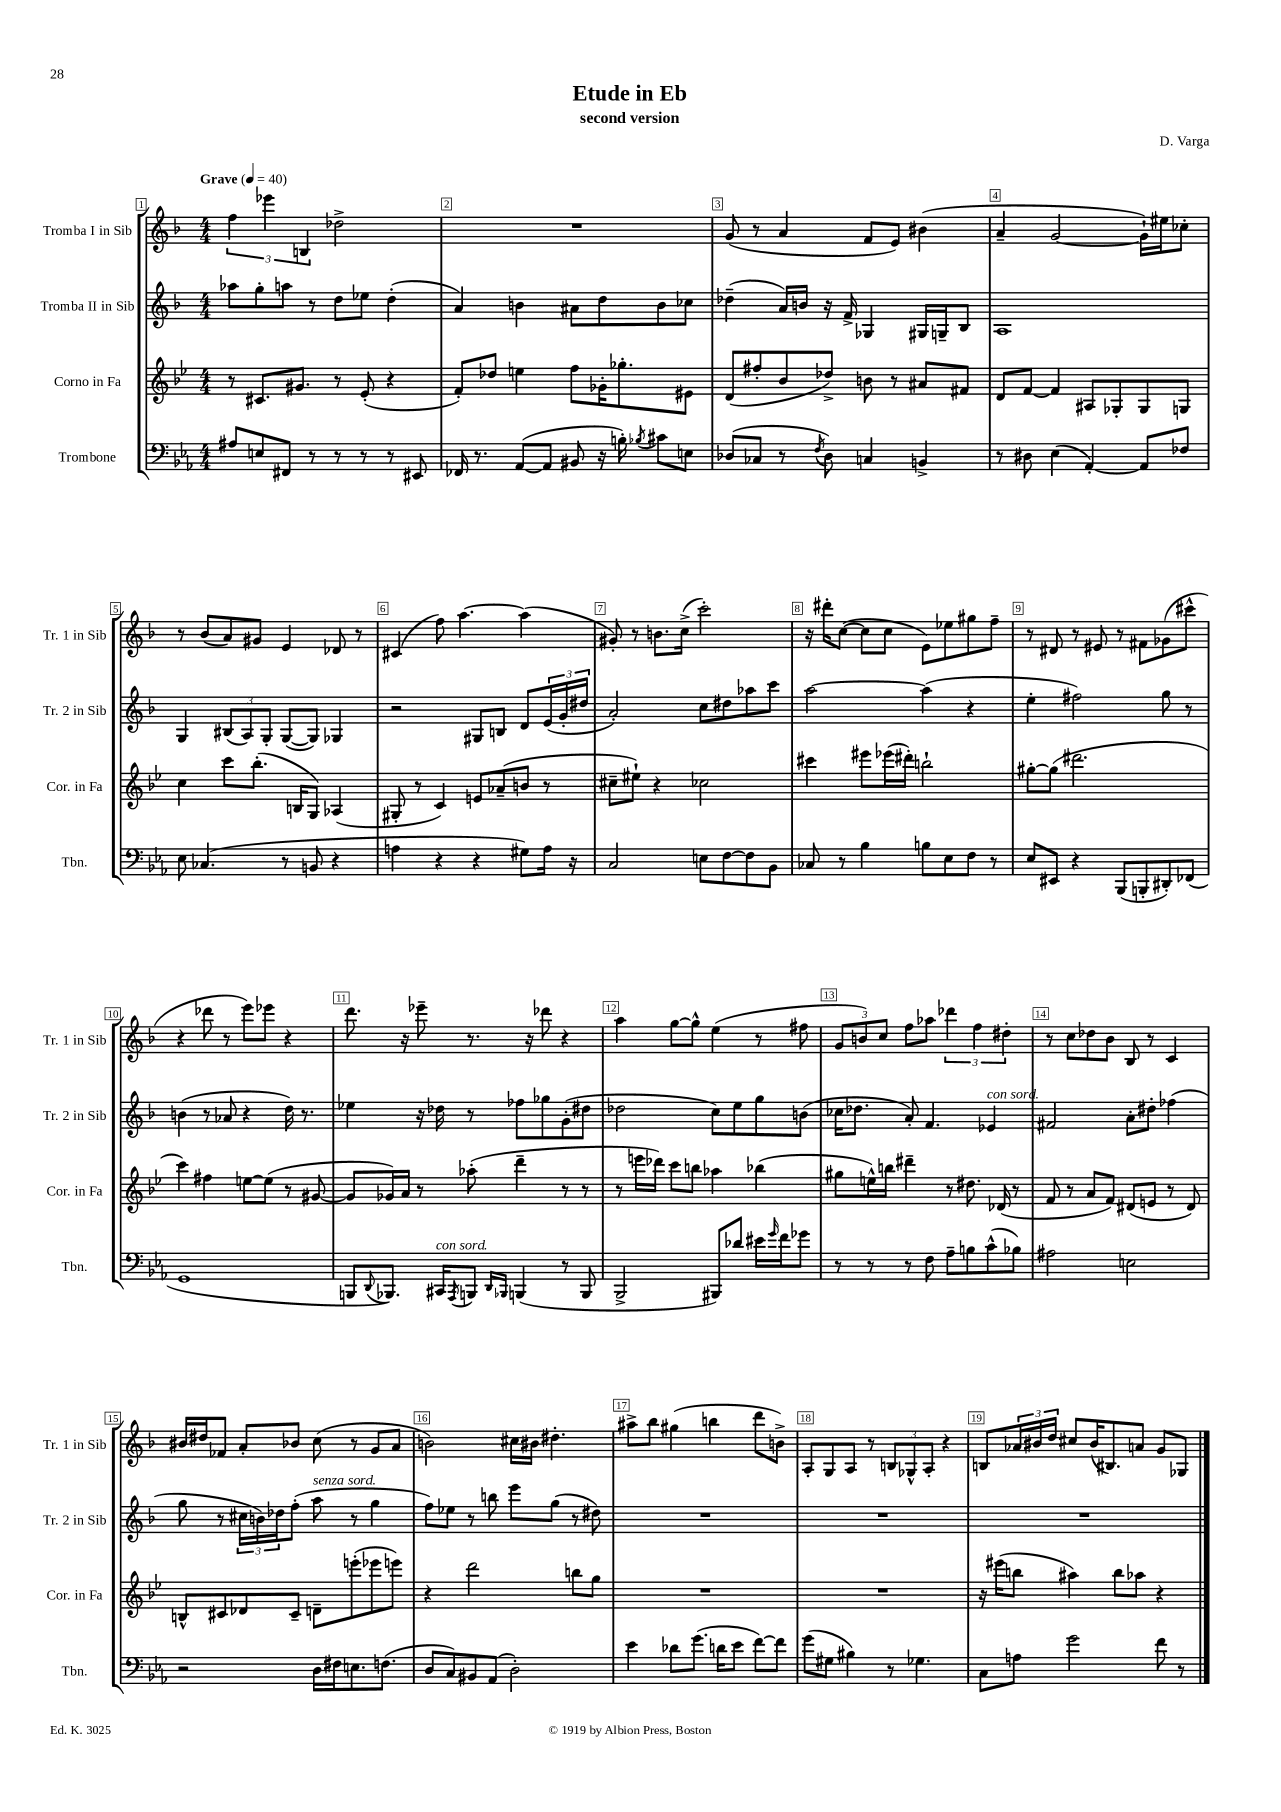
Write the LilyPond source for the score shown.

\header { title = "Etude in Eb" composer = "D. Varga" subtitle = "second version" }
<<
\new StaffGroup <<
\new Staff = "s0" \with { instrumentName = "Tromba I in Sib" shortInstrumentName = "Tr. 1 in Sib" } {
    \clef treble \key f \major \numericTimeSignature \time 4/4 \tempo "Grave" 4 = 40
    \tuplet 3/2 { f''4 ees'''4 b4 } des''2-> |
    R1 |
    g'8( r8 a'4 f'8 e'8) bis'4( |
    a'4-- g'2~ g'16-!) eis''16 ces''8-. |
    r8 bes'8( a'8) gis'8 e'4 des'8 r8 |
    cis'4( f''8) a''4.~ a''4( |
    gis'8-.) r8 b'8. c''16->( c'''2-.) |
    r16 dis'''16-. c''8~( c''8 c''8 e'8) ees''8 gis''8 f''8-- |
    r8 dis'8 r8 eis'8 r8 fis'8 ges'8( cis'''8-^ |
    r4 des'''8 r8 e'''8) ees'''8 r4 |
    d'''8. r16 ees'''8-- r8. r16 des'''8 r4 |
    a''4 g''8~ g''8-^ e''4( r8 fis''8 |
    \tuplet 3/2 { g'8 b'8) c''8 } f''8 aes''8 \tuplet 3/2 { des'''4 f''4 dis''4-. } |
    r8 c''8 des''8 bes'8 bes8 r8 c'4 |
    bis'16 dis''16 fes'8 a'8-. bes'8 c''8( r8 g'8 a'8 |
    b'2) cis''16 bis'16 dis''4.-. |
    ais''8-> bes''8 gis''4( b''4 d'''8 b'8->) |
    a8-. g8 a8 r8 \tuplet 3/2 { b8 ges8-^ a8-. } r4 |
    b8 \tuplet 3/2 { aes'16 bis'16 d''16 } cis''8 bis'16( bis8.) a'8 g'8 ges8 \bar "|." |
}
\new Staff = "s1" \with { instrumentName = "Tromba II in Sib" shortInstrumentName = "Tr. 2 in Sib" } {
    \clef treble \key f \major \numericTimeSignature \time 4/4
    aes''8 g''8-. a''8 r8 d''8 ees''8 d''4-.( |
    a'4) b'4 ais'8 d''8 b'8 ces''8 |
    des''4--( a'16) b'16 r16 f'16-> ges4 gis16 g16-- bes8 |
    a1 |
    g4 \tuplet 3/2 { bis8( a8) g8-. } g8~( g8) ges4 |
    r2 gis8 b8 d'8 \tuplet 3/2 { e'16( g'16-. dis''16 } |
    a'2-.) c''8 dis''8 aes''8 c'''8 |
    a''2~ a''4( r4 |
    e''4-. fis''2) g''8 r8 |
    b'4( r8 aes'8 r4 d''16) r8. |
    ees''4 r16 des''16 r8 fes''8 ges''8 g'8-.( dis''8 |
    des''2 c''8) e''8 g''8 b'8( |
    ces''16 des''8. a'8-.) f'4. ees'4^\markup { \italic "con sord." } |
    fis'2 a'8-. dis''8-. fes''4( |
    g''8 r8 \tuplet 3/2 { cis''16 b'16) des''16 } f''8-.( a''8^\markup { \italic "senza sord." } r8 g''4 |
    f''8) ees''8 r8 b''8 e'''8 g''8( r8 dis''8) |
    R1 |
    R1 |
    R1 \bar "|." |
}
\new Staff = "s2" \with { instrumentName = "Corno in Fa" shortInstrumentName = "Cor. in Fa" } {
    \clef treble \key bes \major \numericTimeSignature \time 4/4
    r8 cis'8. gis'8. r8 ees'8-.( r4 |
    f'8-.) des''8 e''4 f''8 ges'16-. ges''8.-. eis'8 |
    d'8( fis''8-. bes'8 des''8->) b'8 r8 ais'8 fis'8 |
    d'8 f'8~ f'4 ais8 ges8-. ges8 g8 |
    c''4 c'''8 bes''8.-.( b16 g8) aes4( |
    gis8-. r8 c'4) e'8 aes'8--( b'8 r8 |
    cis''8-- eis''8-!) r4 ces''2 |
    cis'''4 eis'''8 ees'''16( dis'''16-.) b''2-! |
    gis''8~-. gis''8( dis'''2. |
    c'''4) fis''4 e''8~ e''8( r8 gis'8~ |
    gis'8 ges'16) a'16 r8 aes''8-.( d'''4-- r8 r8 |
    r8 e'''16 des'''16) c'''8 b''8 aes''4 bes''4( |
    gis''8 e''16-^) b''16 dis'''4-- r8 dis''8. des'16( r8 |
    f'8 r8 a'8 f'8) dis'8( e'8 r8 dis'8) |
    b8-^ cis'8 des'8 cis'8-- d'8-- e'''8-.( ees'''8 e'''8) |
    r4 d'''2 b''8 g''8 |
    R1 |
    R1 |
    r16 eis'''16( b''8 ais''4) b''8 aes''8 r4 \bar "|." |
}
\new Staff = "s3" \with { instrumentName = "Trombone" shortInstrumentName = "Tbn." } {
    \clef bass \key ees \major \numericTimeSignature \time 4/4
    ais8 e8 fis,8 r8 r8 r8 r8 eis,8 |
    fes,16 r8. aes,8~( aes,8 bis,8 r16 b16-.) \acciaccatura { bes8 } cis'8 e8 |
    des8( ces8 r8 \acciaccatura { f8 } des8) c4 b,4-> |
    r8 dis8 ees4( aes,4~-.) aes,8 fes8 |
    ees8 ces4.( r8 b,8 r4 |
    a4 r4 r4 gis8) a16 r16 |
    c2 e8 f8~ f8 bes,8 |
    ces8 r8 bes4 b8 ees8 f8 r8 |
    ees8 eis,8 r4 bes,,8( b,,8-. dis,8-.) fes,8( |
    g,1 |
    b,,8 \appoggiatura { d,8 } bes,,8.) cis,16^\markup { \italic "con sord." } \acciaccatura { aes,,8 } b,,8 \grace { d,16 bes,,16 } b,,4( r8 b,,8 |
    bes,,2-> bis,,8) des'8 eis'16 \grace { g'16 } f'16 ges'8 |
    r8 r8 r8 f8 aes8-- b8 c'8-^( bes8) |
    ais2 e2 |
    r2 d16 fis16 e8. f8.( |
    d8 c8) bis,8 aes,8( d2-.) |
    ees'4 des'8 g'8.( d'16 ees'8 f'8~) f'8 |
    g'8( gis8 bis4) r8 ges4. |
    c8 a8 g'2 f'8 r8 \bar "|." |
}
>>
>>
\layout { \context { \Score \override BarNumber.break-visibility = ##(#f #t #t) barNumberVisibility = #all-bar-numbers-visible \override BarNumber.stencil = #(make-stencil-boxer 0.1 0.3 ly:text-interface::print) } }
